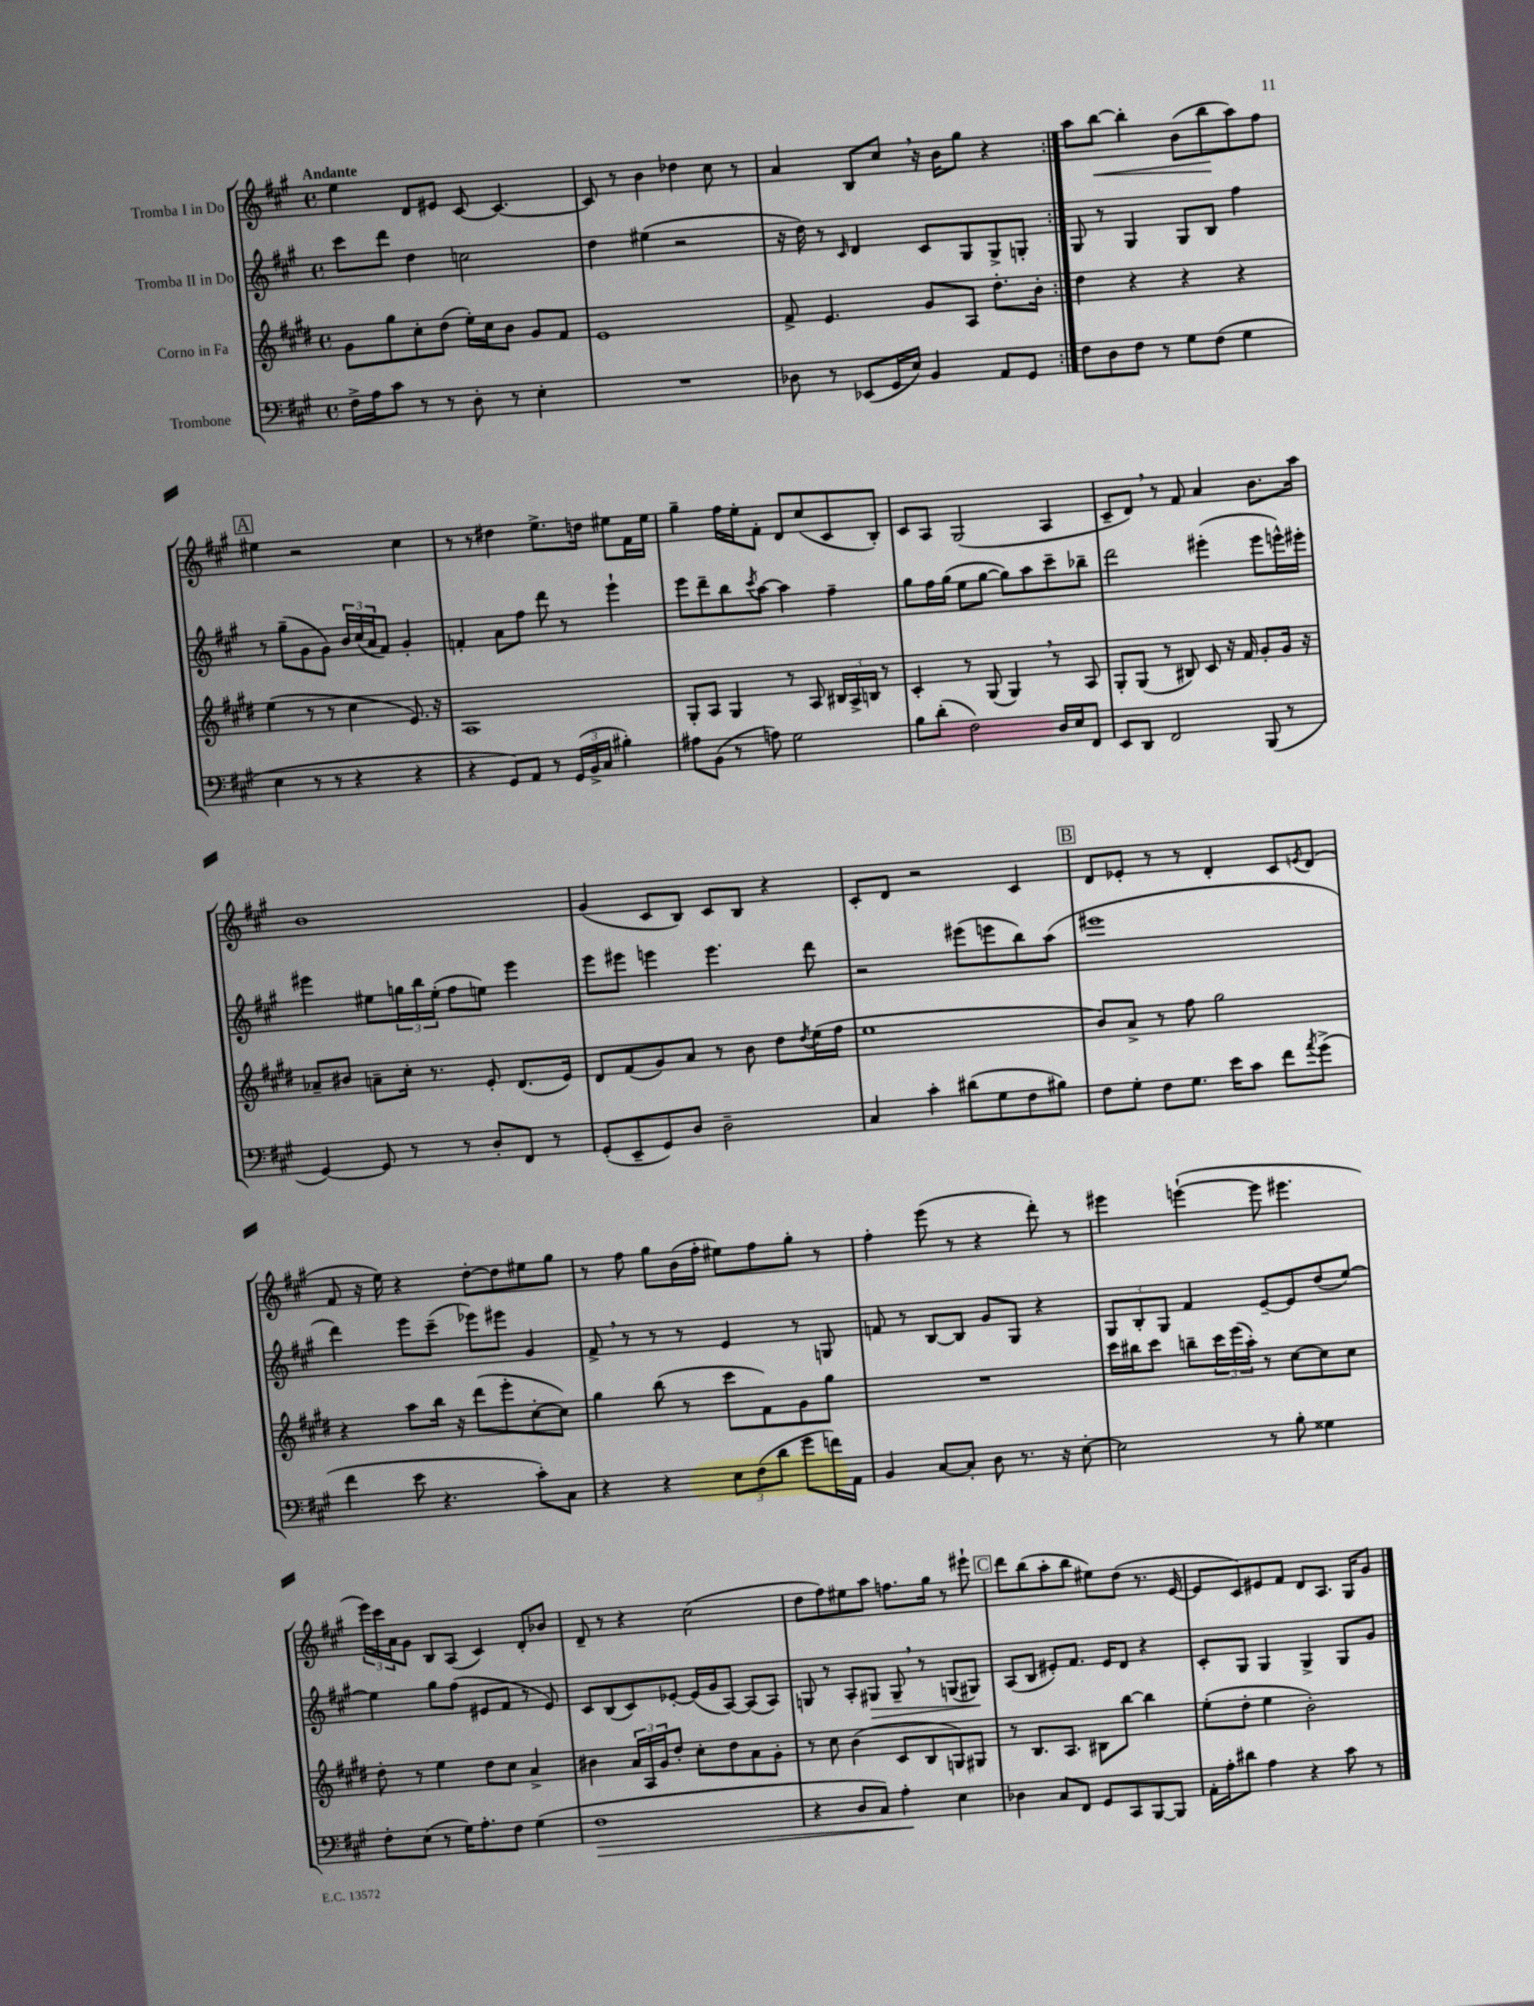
<<
\new StaffGroup <<
\new Staff = "s0" \with { instrumentName = "Tromba I in Do" } {
    \clef treble \key a \major \defaultTimeSignature \time 4/4 \tempo "Andante"
    \repeat volta 2 { e''4 d'8 eis'8 cis'8~ cis'4.~ |
    cis'8 r8 b'4 des''4 cis''8 r8 |
    a'4 b8 cis''8 \breathe r16 b'16 gis''8 r4 | }
    a''8 b''8~\< b''4-. b'8( b''8\! a''8) fis''8 |
    \mark \markup { \box "A" } eis''4 r2 cis''4 |
    r8 r8 dis''4 e''8.-> d''16 eis''8 fis'16 eis''16 |
    gis''4-- fis''16 e''16-. fis'8-. d'8 cis''8( cis'8 b8-.) |
    cis'8 a8 gis2( a4 |
    cis'8-- d'8) \breathe r8 fis'8 a'4 b'8. a''16 |
    b'1 |
    gis'4( cis'8 b8) cis'8 b8 r4 |
    cis'8-. d'8 r2 cis'4 |
    \mark \markup { \box "B" } d'8 ees'8-. r8 r8 d'4-. cis'8 \acciaccatura { e'8 } d'8( |
    fis'8 r16 e''16) r4 d''8~-. d''8 eis''8 gis''8 |
    r8 fis''8 gis''8 b'16( fis''16-. eis''8) fis''8 gis''8-. r8 |
    fis''4-. e'''8( r8 r4 d'''8-.) r8 |
    eis'''4 e'''4~-!( e'''8 eis'''4. |
    \tuplet 3/2 { e'''16) cis'''16 a'16 } gis'8 b8 a8( cis'4) d'8-. bes'8 |
    d'8-- r8 r4 cis''2( |
    d''8 fis''8) eis''8 a''8 f''8. gis''16 r8 eis'''8-! |
    \mark \markup { \box "C" } d'''8 b''8( a''8-. b''8 eis''8) d''8( r8. e'16~ |
    e'8 cis'8) eis'8 fis'8 d'8 a8. gis16 gis'8 \bar "|." |
}
\new Staff = "s1" \with { instrumentName = "Tromba II in Do" } {
    \clef treble \key a \major \defaultTimeSignature \time 4/4
    \repeat volta 2 { cis'''8 d'''8 d''4 c''2 |
    d''4 eis''4( r2 |
    r16 d''16) r8 \grace { cis'16 } d'4 cis'8 gis8 gis8-> g8-. | }
    gis8 r8 gis4 gis8 b8 fis''4 |
    \mark \markup { \box "A" } r8 gis''8--( gis'8 gis'8) \tuplet 3/2 { b'16 cis''16( a'16 } fis'8) gis'4-. |
    f'4-. a'8 fis''8 d'''8 r8 e'''4-! |
    e'''8 d'''8-- b''8 \acciaccatura { cis'''8 } a''8~ a''4 fis''4-- |
    gis''8 fis''16 gis''16( e''8 gis''8~ gis''8) a''8 cis'''8-- bes''8-- |
    d'''2 eis'''4-.( eis'''8 e'''16-^) eis'''16-. |
    eis'''4 eis''8 \tuplet 3/2 { g''16 b''16 eis''16-.( } fis''8 e''8) eis'''4 |
    e'''8 eis'''8 e'''4 e'''4. d'''8 |
    r2 eis'''8( e'''8 b''8) a''8( |
    \mark \markup { \box "B" } eis'''1 |
    d'''4) e'''8 cis'''8--( ees'''8) eis'''8 gis'4 |
    fis'8-> \breathe r8 r8 r8 e'4 r8 g8 |
    f'8 r8 b8~ b8 gis'8 gis8 r4 |
    \tuplet 3/2 { gis8 b8-. gis8 } fis'4 e'8~-- e'8 d''8( e''8~) |
    e''4 gis''8 fis''8( eis'8 fis'8 r8 eis'8) |
    cis'8 b8( cis'8) ees'8~-. ees'16( gis'16 a8~) a8( a8) |
    g8 r8 a8-. gis8\> gis8-- \breathe r8 g8( gis8\!) |
    \mark \markup { \box "C" } a8( b8 eis'8-.) fis'8. eis'16 d'8 r4 |
    cis'8-. gis8 gis4 gis4-> gis8 gis'8 \bar "|." |
}
\new Staff = "s2" \with { instrumentName = "Corno in Fa" } {
    \clef treble \key e \major \defaultTimeSignature \time 4/4
    \repeat volta 2 { gis'8 gis''8 cis''8-. dis''8( e''16-.) cis''16 b'8 gis'8 fis'8 |
    e'1 |
    fis'8-> e'4. gis'8 a8 dis''8.-. b'16-. | }
    dis''4 r4 r4 r4 |
    \mark \markup { \box "A" } e''4( r8 r8 cis''4 e'8.) r16 |
    a1 |
    gis8-. a8 gis4 r8 a8 \tuplet 3/2 { bis16 a16-> b16 } r8 |
    cis'4-. r8 gis8( gis4) \breathe r8 a8 |
    gis8-. gis8( r8 bis8) cis'8 r16 fis'16 gis'8-. gis'16 r16 |
    aes'8-- bis'8 a'8-- cis''16-. r8. e'8-. dis'8.( e'16) |
    dis'8 fis'8( gis'8) a'8 r8 b'8 dis''8 \acciaccatura { dis''8 } e''16( fis''16 |
    e''1 |
    \mark \markup { \box "B" } b'8) a'8-> r8 fis''8 gis''2 |
    r4 a''8 b''16 r16 dis'''8( e'''8-. cis''8~-. cis''8) |
    gis''4 b''8( r8 cis'''8 fis'8) gis'8 gis''8 |
    R1 |
    cis'''16 bis''16 cis'''8 b''8-- \tuplet 3/2 { cis'''16 e'''16( a''16-.) } r8 cis''8~ cis''8 cis''8 |
    dis''8-. r8 e''4 dis''8 cis''8 a'4-> |
    bis'4 \tuplet 3/2 { a'16 a16 gis'16 } dis''8-. cis''8-. dis''8 a'8 gis'8-. |
    r8 cis''8 b'4( cis'8 b8 g8) gis8 |
    \mark \markup { \box "C" } r8 b8. a8. bis8 b''8~ b''4 |
    e''8-.( dis''8-. e''4 b'2-.) \bar "|." |
}
\new Staff = "s3" \with { instrumentName = "Trombone" } {
    \clef bass \key a \major \defaultTimeSignature \time 4/4
    \repeat volta 2 { fis16-> a16 cis'8 r8 r8 d8-. r8 e4-. |
    R1 |
    des8 r8 ees,8( gis,16 e16) b,4 a,8 gis,8 | }
    fis8 d8 fis8 r8 gis8 fis8( gis4 |
    \mark \markup { \box "A" } e4 r8 r8 r4 r4 |
    r4 gis,8) a,8 r8 \tuplet 3/2 { gis,16( b,16-> cis16 } bis4-.) |
    ais8 b,8( r8 a8) gis2 |
    b8 d'8-.( fis2) d16 e16 fis,8 |
    e,8 d,8 fis,2 b,,8( r8 |
    gis,4~) gis,8 r8 r8 d8-. fis,8 r8 |
    gis,8-.( e,8-- gis,8) d8 d2-- |
    cis4 cis'4-. dis'8( gis8 fis8 bis8) |
    \mark \markup { \box "B" } fis8 gis8-. fis8 gis8. e'16 cis'8 fis'8 \acciaccatura { a'8 } gis'8->( |
    fis'4 e'8 r4. cis'8-.) cis8 |
    r4 r4 \tuplet 3/2 { e8 fis8( d'8 } gis'8 f'16) a,16 |
    b,4 cis8~ cis8-. d8 r8. r16 e8~-. |
    e2 r8 b8-. gisis4 |
    fis8-. e8( r8 gis16) a8.-. fis8 gis4( |
    fis1\> |
    r4 d8 cis8) a4-.\! e4 |
    \mark \markup { \box "C" } des4 cis8 fis,8 gis,8 cis,8 b,,8~ b,,8 |
    a,16-. a16-. dis'8 a4 r4 cis'8 r8 \bar "|." |
}
>>
>>
\layout { \context { \Score \remove "Bar_number_engraver" } }
